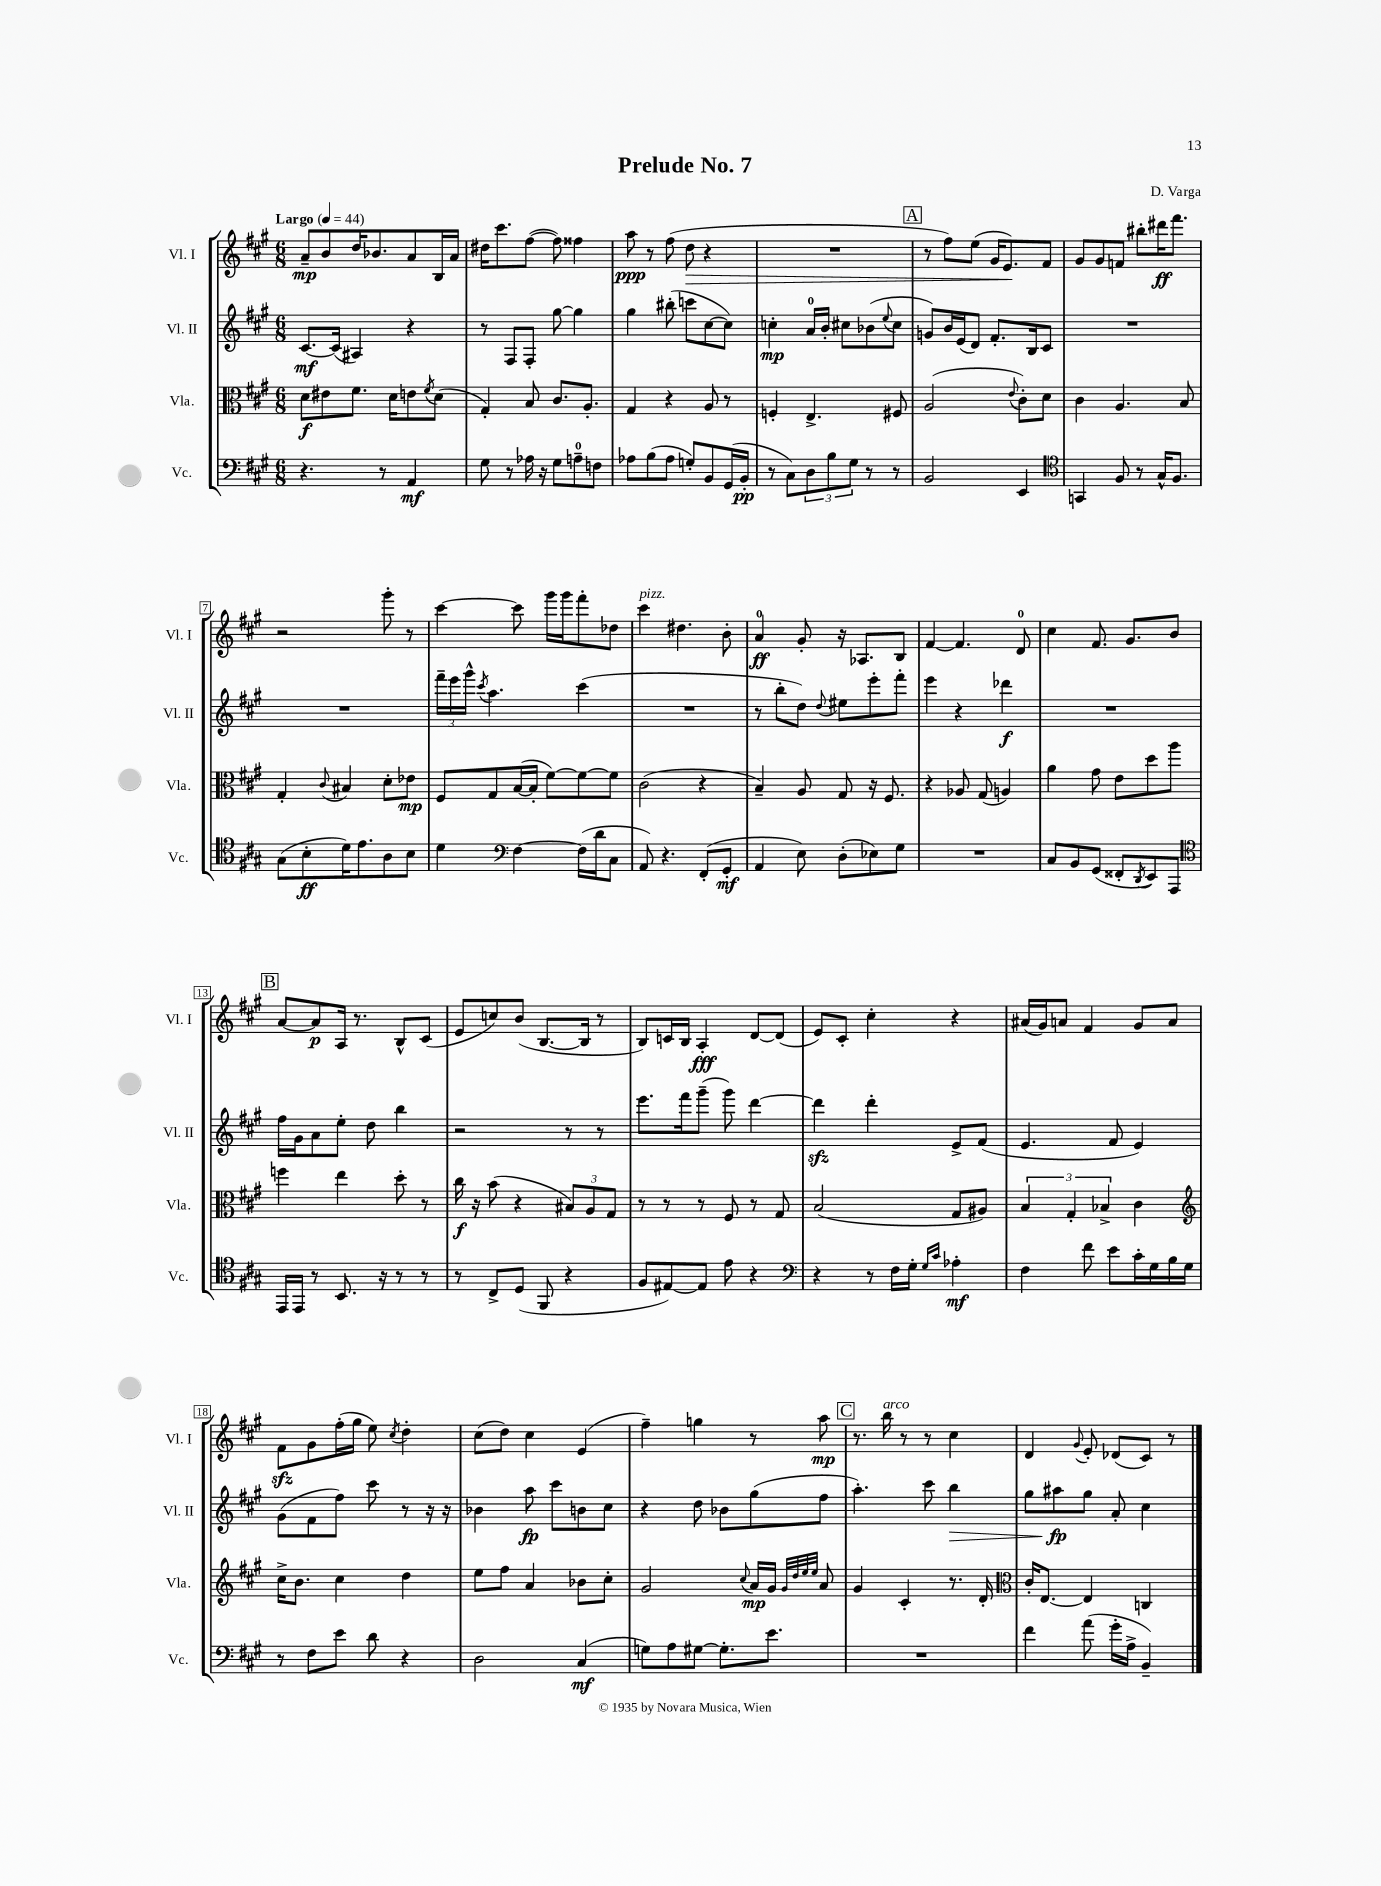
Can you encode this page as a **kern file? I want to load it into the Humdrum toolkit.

**kern	**kern	**kern	**kern
*staff4	*staff3	*staff2	*staff1
*clefF4	*clefC3	*clefG2	*clefG2
*k[f#c#g#]	*k[f#c#g#]	*k[f#c#g#]	*k[f#c#g#]
*M6/8	*M6/8	*M6/8	*M6/8
*MM44	*MM44	*MM44	*MM44
4.r	8d	[8.c#	8a~
.	8e#	.	8b
.	.	(16c#]	.
.	8.f#	4A#)	16dd
.	.	.	8.b-
8r	.	.	.
.	16d	.	.
4AA	8e	4r	8a
.	8qf#	.	.
.	(8d	.	16B
.	.	.	16a
=	=	=	=
8G#	4G#')	8r	16dd#
.	.	.	8.ccc#
8r	.	8F#	.
16A-	8B	8F#'	([8ff#
16r	.	.	.
8G#	8.c#	[8gg#	8ff#])
8A~	.	4gg#]	4ff##
.	8.A'	.	.
8F	.	.	.
=	=	=	=
8A-	4G#	4gg#	8aa
(8B	.	.	8r
8A-	4r	(8bb#'	(8ff#
8G')	.	8ccc	8dd
8BB	8A	[8cc#	4r
(16GG#	8r	8cc#])	.
16BB'	.	.	.
=	=	=	=
8r	4F'	4cc'	2.r
8C#)	.	.	.
12D	4.E^	16a	.
.	.	16b'	.
12B	.	.	.
.	.	8cc#	.
12G#	.	.	.
8r	.	(8b-	.
.	.	8qqee	.
8r	8F#	8cc#	.
=	=	=	=
2BB	(2A	8g)	8r
.	.	16b	8ff#)
.	.	(16e	.
.	.	8d)	(8ee
.	.	8.f#'	16g#
.	.	.	8.e)
.	8qqe	.	.
4EE	8c#')	.	.
.	.	16B	.
.	8d	8c#	8f#
=	=	=	=
*clefC4	*	*	*
4GG	4c#	2.r	8g#
.	.	.	8g#
8F#	4.A	.	8f
8r	.	.	8bb#'
16G#^^	.	.	16ddd#
8.F#	.	.	8.fff#
.	8B	.	.
=	=	=	=
(8G#	4G#'	2.r	2r
8B'	.	.	.
.	8qqc#	.	.
16d)	4B#	.	.
8.e	.	.	.
8A	8d'	.	8ggg#'
8B	8e-	.	8r
=	=	=	=
4d	8F#	24fff#~	[4ccc#
.	.	24eee	.
.	.	24ggg#^^	.
.	.	8qccc#	.
.	8G#	4.aa	.
*clefF4	*	*	*
[4F#	([16B	.	8ccc#]
.	16B']	.	.
.	[8f#)	.	16ggg#
.	.	.	16ggg#
(16F#]	8f#_	(4ccc#	8fff#'
16d	.	.	.
8C#	8f#]	.	8dd-
=	=	=	=
8AA)	(2c#	2.r	4ccc#
4.r	.	.	.
.	.	.	4.dd#
(8FF#'	4r	.	.
8GG#'	.	.	8b'
=	=	=	=
4AA	4B~)	8r	4a
.	.	8bb'	.
8E)	8A	8dd)	8g#'
.	.	8qqdd	.
(8D'	8G#	8ee#	16r
.	.	.	8.A-
8E-)	16r	8eee'	.
.	8.F#	.	.
8G#	.	8fff#'	8B
=	=	=	=
2.r	4r	4eee	[4f#
.	8A-	4r	4.f#]
.	(8G#	.	.
.	4A)	4ddd-	.
.	.	.	8d
=	=	=	=
8C#	4a	2.r	4cc#
8BB	.	.	.
(8GG#	8g#	.	8.f#
8FF##'	8e	.	.
.	.	.	8.g#
8qDD	.	.	.
8EE)	8dd	.	.
8AAA	8aa	.	8b
=	=	=	=
*clefC4	*	*	*
16EE	4ff	16ff#	[8a
16EE	.	16g#	.
8r	.	8a	8a]
8.BB	4ee	8ee'	16A
.	.	.	8.r
.	.	8dd	.
16r	.	.	.
8r	8dd'	4bb	8B^^
8r	8r	.	(8c#
=	=	=	=
8r	16cc#	2r	8e
.	16r	.	.
8C#^	(8b	.	8cc)
(8D	4r	.	(8b
8FF#	.	.	[8.B
4r	12B#)	8r	.
.	.	.	16B]
.	12A	.	.
.	.	8r	8r
.	12G#	.	.
=	=	=	=
8F#	8r	8.eee	8B)
[8E#)	8r	.	16c
.	.	16fff#	16B
8E#]	8r	(8ggg#~	4A'
8e	8F#	8ggg#)	.
4r	8r	[4ddd	[8d
.	8G#	.	(8d]
=	=	=	=
*clefF4	*	*	*
4r	(2B	4ddd]	8e)
.	.	.	8c#'
8r	.	4ddd'	4cc#'
16F#	.	.	.
16G#'	.	.	.
16qqG#	.	.	.
16qqc#	.	.	.
4A-'	8G#	8e^	4r
.	8A#)	(8f#	.
=	=	=	=
4F#	6B	4.e	(16a#
.	.	.	16g#)
.	.	.	8a
.	6G#'	.	.
8f#	.	.	4f#
.	6B-^	.	.
8e	.	8f#	.
16c#'	4c#	4e)	8g#
16G#	.	.	.
16B	.	.	8a
16G#	.	.	.
=	=	=	=
*	*clefG2	*	*
8r	16cc#^	(8g#	8f#
.	8.b	.	.
8F#	.	8f#	8g#
8e	4cc#	8ff#)	(16ff#'
.	.	.	16gg#
8d	.	8ccc#	8ee)
.	.	.	8qcc#
4r	4dd	8r	4dd'
.	.	16r	.
.	.	16r	.
=	=	=	=
2D	8ee	4b-	(8cc#
.	8ff#	.	8dd)
.	4a	8aa	4cc#
.	.	8ccc#	.
(4C#	8b-	8b	(4e
.	8cc#'	8cc#	.
=	=	=	=
8G)	2g#	4r	4ff#~)
8A	.	.	.
[8G#	.	8dd	4gg
8.G#']	.	8b-	.
.	8qqcc#	.	.
.	16a	(8gg#	8r
8.e	16g#	.	.
.	32qqg#	.	.
.	32qqdd	.	.
.	32qqee	.	.
.	32qqee	.	.
.	8a	8ff#	8aa
=	=	=	=
2.r	4g#	4.aa')	8.r
.	.	.	16bb
.	4c#'	.	8r
.	.	8ccc#	8r
.	8.r	4bb	4cc#
.	16d'	.	.
=	=	=	=
*	*clefC3	*	*
4f#	16c#'	8gg#	4d
.	[8.E	.	.
.	.	8aa#	.
.	.	.	8qqg#
(8a	4E]	8gg#	8e'
16g#'	.	8a'	(8d-
16A^	.	.	.
4BB~)	4C	4cc#	8c#)
.	.	.	8r
==	==	==	==
*-	*-	*-	*-
